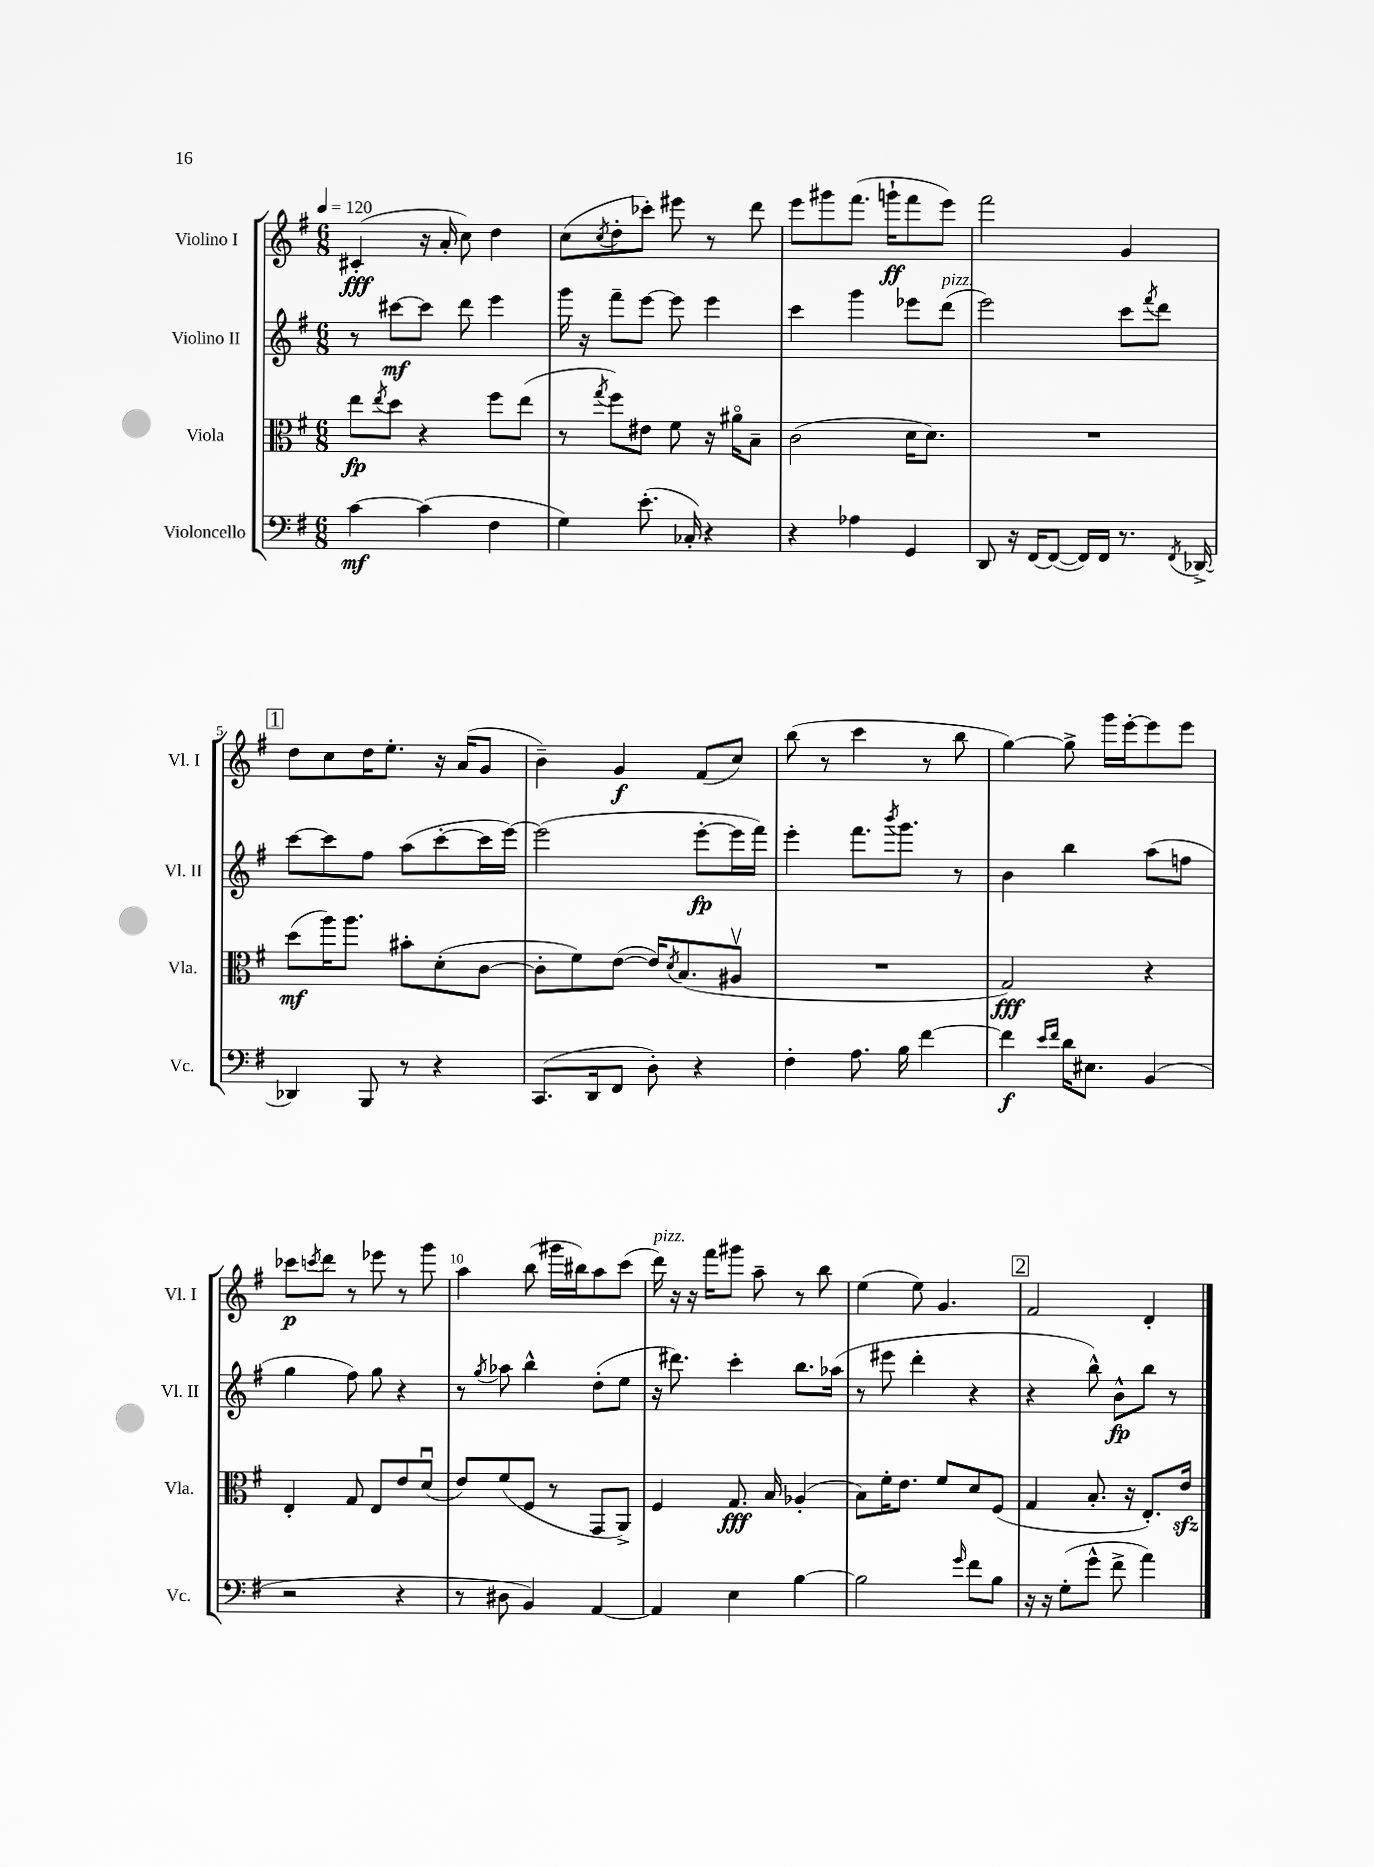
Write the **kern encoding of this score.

**kern	**kern	**kern	**kern
*staff4	*staff3	*staff2	*staff1
*clefF4	*clefC3	*clefG2	*clefG2
*k[f#]	*k[f#]	*k[f#]	*k[f#]
*M6/8	*M6/8	*M6/8	*M6/8
*MM120	*MM120	*MM120	*MM120
[4c\	8ee\L	8r	(4c#'/
.	8qee/	.	.
.	8dd\J	[8ccc#\L	.
(4c\]	4r	8ccc#\]J	16r
.	.	.	16a'/
.	.	8ddd\	8cc\)
4F#\	8ff#\L	4eee\	4dd\
.	(8ee\J	.	.
=	=	=	=
4G\)	8r	16ggg\	(8cc\L
.	.	16r	.
.	8qgg/	.	8qcc/
.	8ff#\L)	8fff#~\L	8dd'\
(8.e'\	8e#\J	[8eee\J	8ccc-'\J)
.	8f#\	8eee\]	8eee#\
16C-'/)	.	.	.
4r	16r	4eee\	8r
.	16a#o\LK	.	.
.	8B~\J	.	8ddd\
=	=	=	=
4r	(2c\	4ccc\	8eee\L
.	.	.	8ggg#\
4A-\	.	4ggg\	(8.fff#\J
.	.	.	16ggg`\LK
4GG/	16d\LK	8eee-\L	8fff#\
.	8.d\J)	.	.
.	.	(8ddd\J	8eee\J)
=	=	=	=
8DD/	2.r	2eee\)	2fff#\
16r	.	.	.
[16FF#/LK	.	.	.
(8FF#/_J	.	.	.
16FF#/]LL)	.	.	.
16FF#/JJ	.	.	.
8.r	.	8ccc\L	4g/
.	.	8qfff#/	.
.	.	8ddd\J	.
8qFF#/	.	.	.
[16DD-^/	.	.	.
=	=	=	=
4DD-/]	(8dd\L	[8ccc\L	8dd\L
.	16aa\K)	8ccc\]	8cc\
.	8.aa\J	.	.
8BBB/	.	8ff#\J	16dd\K
.	.	.	8.ee'\J
8r	8b#'\L	(8aa\L	.
4r	(8d'\	[8ccc'\	16r
.	.	.	(16a/LK
.	[8c\J	16ccc\]L	8g/J
.	.	[16eee\JJ)	.
=	=	=	=
(8.CC/L	8c'\]L	(2eee\]	4b~\)
.	8f#\)	.	.
16DD/k	.	.	.
8FF#/J	([8e\J	.	4g/
8D'\)	16e/]LK)	.	.
.	8qd/	.	.
.	(8.B/	.	.
4r	.	[8eee'\L	(8f#/L
.	8A#v/J	16eee\]L	8cc/J)
.	.	16fff#\JJ)	.
=	=	=	=
4F#'\	2.r	4eee'\	(8bb\
.	.	.	8r
8.A\	.	8.fff#\L	4ccc\
.	.	8qbbb/	.
16B\	.	8.ggg\J	.
[4f#\	.	.	8r
.	.	8r	8bb\
=	=	=	=
4f#\]	2G/)	4b\	[4gg\)
16qqe/LL	.	.	.
16qqf#/JJ	.	.	.
16d\LK	.	4bb\	8gg^\]
8.E#\J	.	.	.
.	.	.	16ggg\LL
.	.	.	[16eee'\J
(4BB/	4r	(8aa\L	8eee\]
.	.	8ff\J	8eee\J
=	=	=	=
2r	4E'/	4gg\	8ccc-\L
.	.	.	8qccc/
.	.	.	8ddd\J
.	8G/	8ff#\)	8r
.	8E/L	8gg\	8eee-\
4r	8e/	4r	8r
.	(8du/J	.	8ggg\
=	=	=	=
8r	8e/L)	8r	4aa\
.	.	8qgg/	.
8D#\	(8f#/	8aa-\	.
4BB/)	8F#/J	4bb^^\	(8bb\
.	8r	.	16ggg#\LL
.	.	.	16bb#\J)
[4AA/	8GG/L	(8dd'\L	8aa\
.	8AA^/J)	8ee\J	(8ccc\J
=	=	=	=
4AA/]	4F#/	16r	16ddd\)
.	.	8.ddd#\)	16r
.	.	.	16r
.	.	.	16fff#\LK
4E\	8.G/	4ccc'\	8ggg#\J
.	.	.	8aa~\
.	16B/	.	.
[4B\	(4A-'/	8.bb\L	8r
.	.	.	8bb\
.	.	(16aa-\Jk	.
=	=	=	=
2B\]	8B\L)	8r	(4ee\
.	16f#'\K	8eee#\	.
.	8.e\J	.	.
.	.	4ddd'\	8ee\)
.	8f#/L	.	4.g/
16qqg/	.	.	.
8f#\L	8d/	4r	.
8B\J	(8F#/J	.	.
=	=	=	=
16r	4G/	4r	2f#/
16r	.	.	.
(8G'\L	.	.	.
8g^^\J	8.B'/	8bb^^\)	.
8f#^\	.	8b^^\L	.
.	16r	.	.
4a\)	8.E'/L)	8bb\J	4d'/
.	.	8r	.
.	16e/Jk	.	.
==	==	==	==
*-	*-	*-	*-
